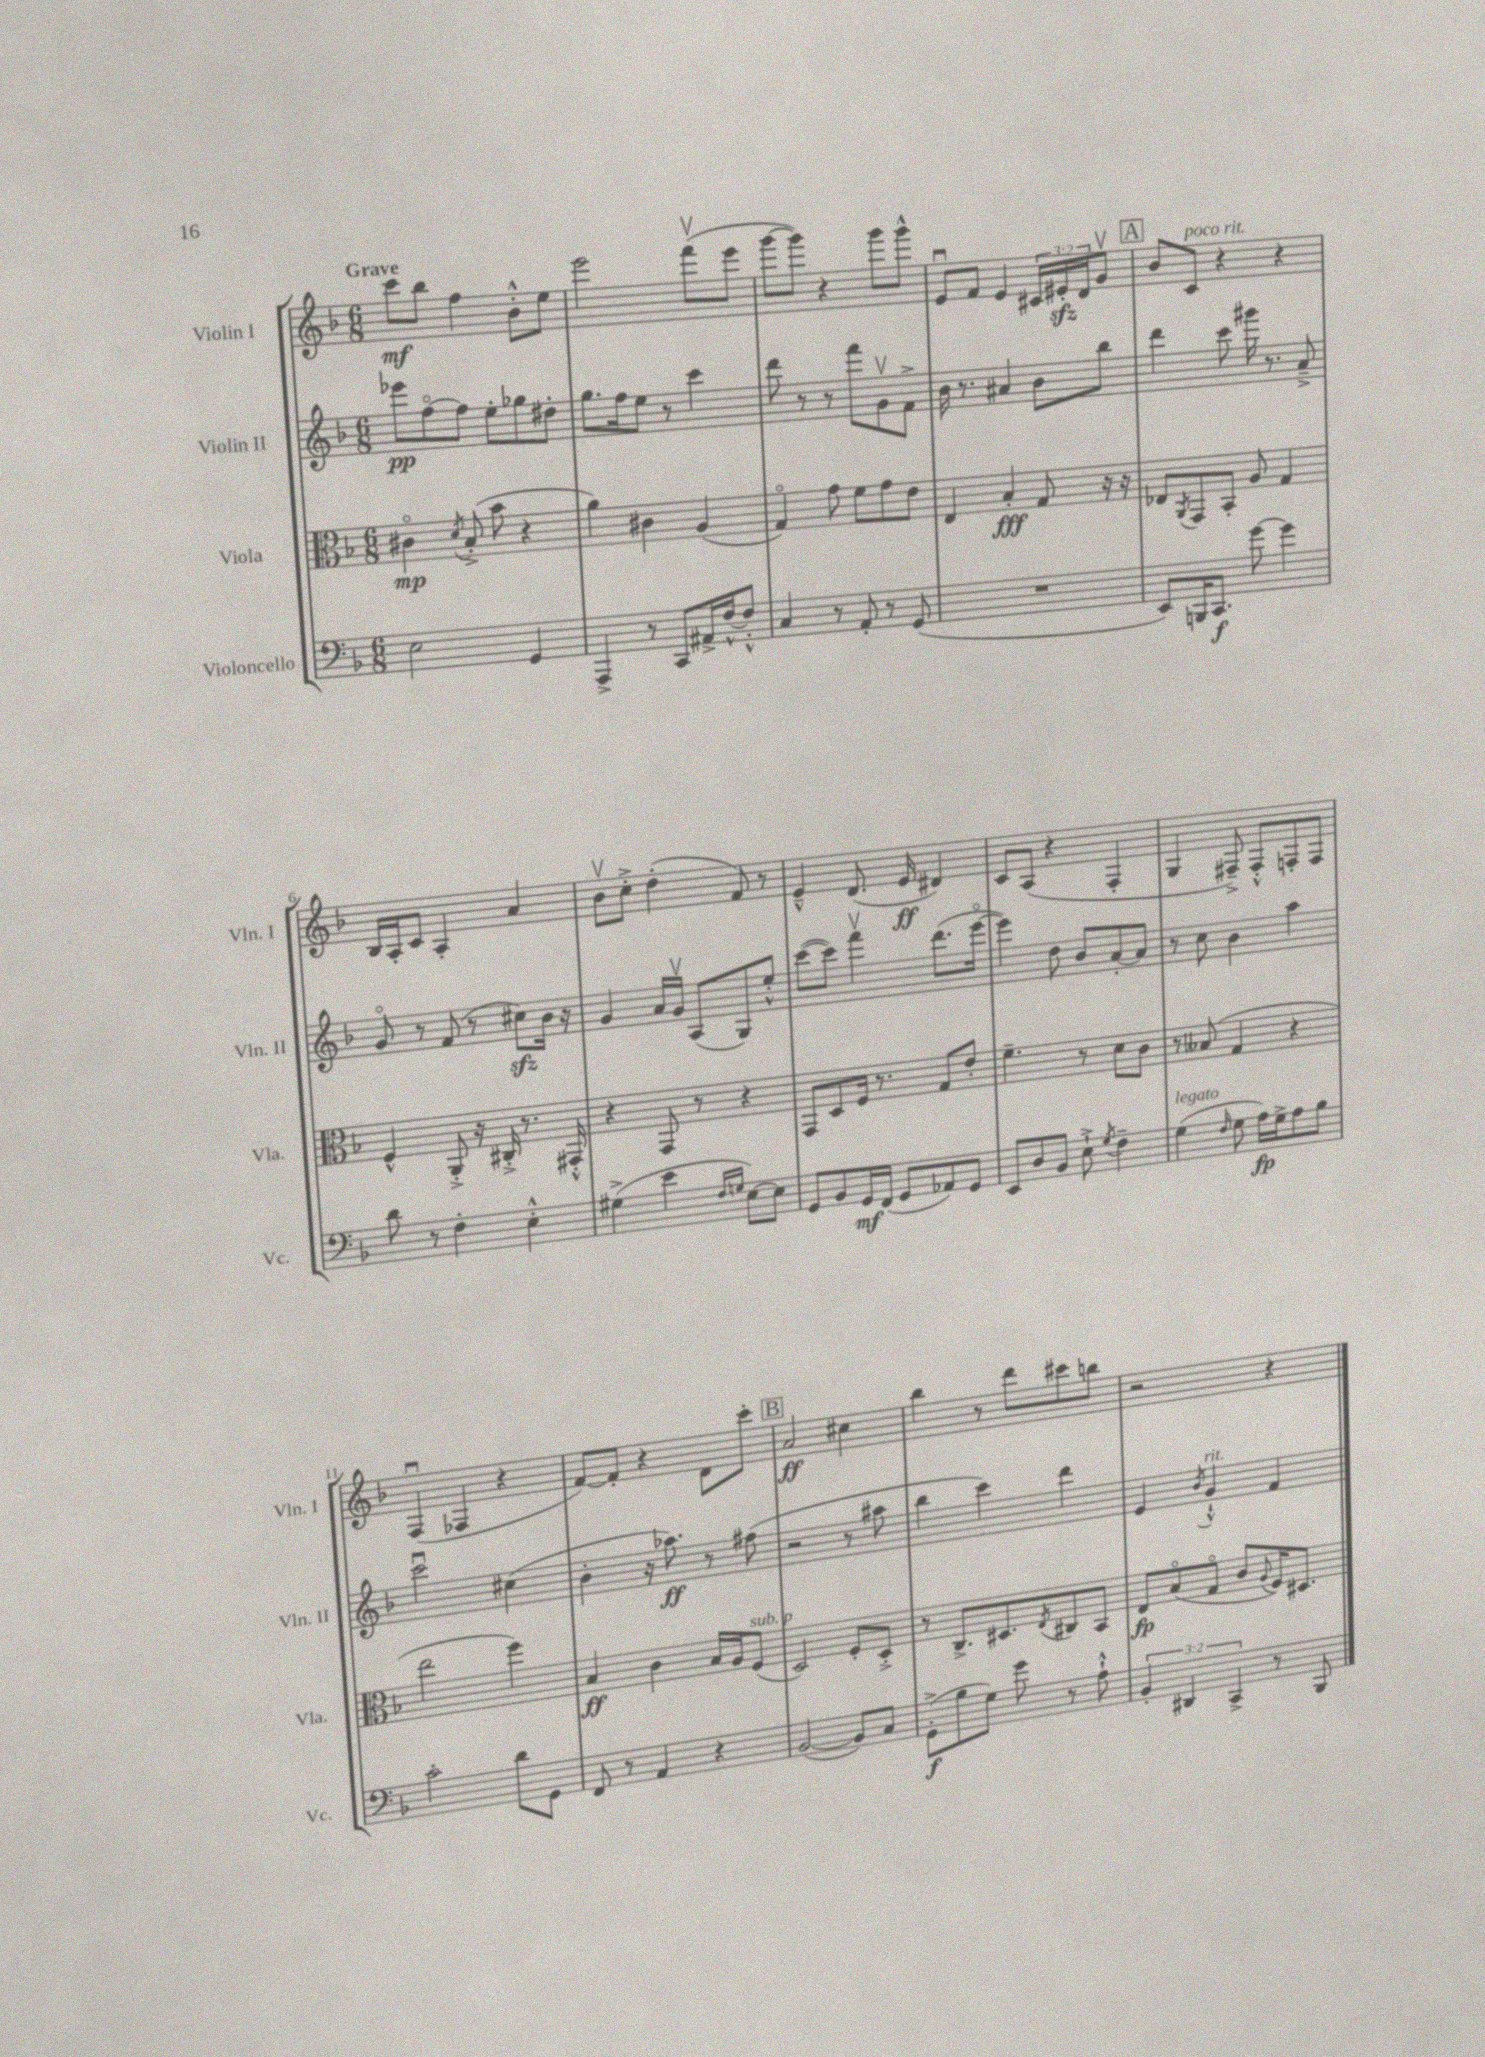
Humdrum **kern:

**kern	**kern	**kern	**kern
*staff4	*staff3	*staff2	*staff1
*clefF4	*clefC3	*clefG2	*clefG2
*k[b-]	*k[b-]	*k[b-]	*k[b-]
*M6/8	*M6/8	*M6/8	*M6/8
2E\	4c#o\	8eee-\L	8ccc\L
.	.	[8ffo\	8bb-\J
.	8qd/	.	.
.	(8B-'^/	8ff\]J	4ff\
.	8b-\	8ee'\L	.
4GG/	4r	8gg-\	8b-'^^\L
.	.	8dd#'\J	8ee\J
=	=	=	=
4AAA^/	4a\)	8.gg\L	2eee\
.	.	16ff\k	.
8r	4c#\	8ee\J	.
8CC/L	.	8r	.
16AA#^/L	(4A/	4ccc\	(8fffv\L
[16F^^/J	.	.	.
8F'^^/]J	.	.	8eee\J
=	=	=	=
4C/	4Go/)	8ddd\	[8ggg\L
.	.	8r	8ggg\]J)
8r	8g\	8r	4r
8AA'/	8f\L	8fff\L	.
8r	8g\	8gv\	8ggg\L
(8GG/	8e\J	8f^\J	8ggg^^\J
=	=	=	=
2.r	4E/	16b-\	8eu/L
.	.	8.r	.
.	.	.	8f/J
.	4B-'/	4a#/	4e/
.	8G/	8b-\L	24c#/LL
.	.	.	24e#'/
.	.	.	24d/J
.	16r	8bb-\J	8gv/J
.	16r	.	.
=	=	=	=
8EE/L)	8E-/L	4ddd\	8b-/L
.	8qAA/	.	.
16BBB/K	8GG/	.	8c/J
8.CC/J	.	.	.
.	8BB-'/J	8ccc\	4r
[8g\	8A/	16ggg#\	.
.	.	8.r	.
4g\]	4G/	.	4r
.	.	8a~^/	.
=	=	=	=
8d\	4F^^/	8go/	16B-/LL
.	.	.	16A'/J
8r	.	8r	8c/J
4F'\	8AA'^/	(8f/	4A'/
.	16r	8r	.
.	16C#'^/	.	.
4E'^^\	8.r	8cc#\L)	4a/
.	.	16b-\Jk	.
.	16GG#'^^/	16r	.
=	=	=	=
(4G#^\	4r	4g/	8b-v\L
.	.	.	8cc'^\J
4e\	8GG/	16a/LL	(4dd'\
.	.	16gv/JJ	.
.	8r	(8A/L	.
16qqF/LL	.	.	.
16qqG/JJ	.	.	.
[8E\L)	4r	8G/)	8f/)
8E\]J	.	8ee'^^/J	8r
=	=	=	=
8GG/L	8GG/L	([8ccc\L	4e~^^/
8BB-/	8D/	8ccc\]J)	.
16GG/L	16F/Jk	4fffv\	(8.d/
(16FF/JJ	8.r	.	.
8GG/L	.	.	.
.	.	.	16e/
8AA-/)	8G/L	(8.ddd\L	4d#/)
8GG/J	8e'/J	.	.
.	.	[16eeeo\Jk	.
=	=	=	=
8EE/L	4.f~\	4eee\])	8c/L
8D/	.	.	(8A/J
8BB-/J	.	8dd\	4r
8E`^\	8r	8b-/L	.
8qG/	.	.	.
4F~\	8d\L	[8a'/	4F'/
.	8c\J	8a/]J	.
=	=	=	=
(4G\	8r	8r	4G/
.	(8B--/	8cc\	.
16qqF/	.	.	.
8G\	4G/	4b-\	8F#~^/)
16A\LL)	.	.	8F#'^^/L
16G^\J	.	.	.
8A\	4r	4aa\	8F'/
8B-\J	.	.	8F/J
=	=	=	=
2c'\	2ee\	2cccu\	(4Fu/
.	.	.	4F-/
8d\L	4ff\)	(4cc#\	4r
8GG\J	.	.	.
=	=	=	=
8FF/	4B-/	4b-'\	[8f/L)
8r	.	.	8f'/]J
4AA/	4c\	16r	4r
.	.	8.aa-\)	.
4r	16B-/LL	8r	8d\L
.	16A/J	.	.
.	(8F/J	(8ff#\	8ccc'\J
=	=	=	=
([2BB-/	2D/)	2r	2a/
8BB-/]L)	8F'/L	8r	4cc#\
8C/J	8D'^/J	8aa#\	.
=	=	=	=
(8GG'^\L	8r	4bb-\	4bb-\
8B-\	8.C^/L	.	.
8G\J)	.	4ccc\)	8r
.	8.D#/	.	.
8g\	.	.	8ddd\L
.	8qE/	.	.
8r	8C#/	4ddd\	8ccc#\
8A`^^\	8BB-/J	.	8bb\J
=	=	=	=
6BB-'/	8E/L	4e/	2r
.	(8B-o/	.	.
6DD#/	.	.	.
.	.	8qb-/	.
.	8Go/J	4g`^^/	.
6CC^/	.	.	.
.	8c/L	.	.
.	8qqA/	.	.
8r	16F/K)	4f/	4r
.	8.D#/J	.	.
8BBB-/	.	.	.
==	==	==	==
*-	*-	*-	*-
